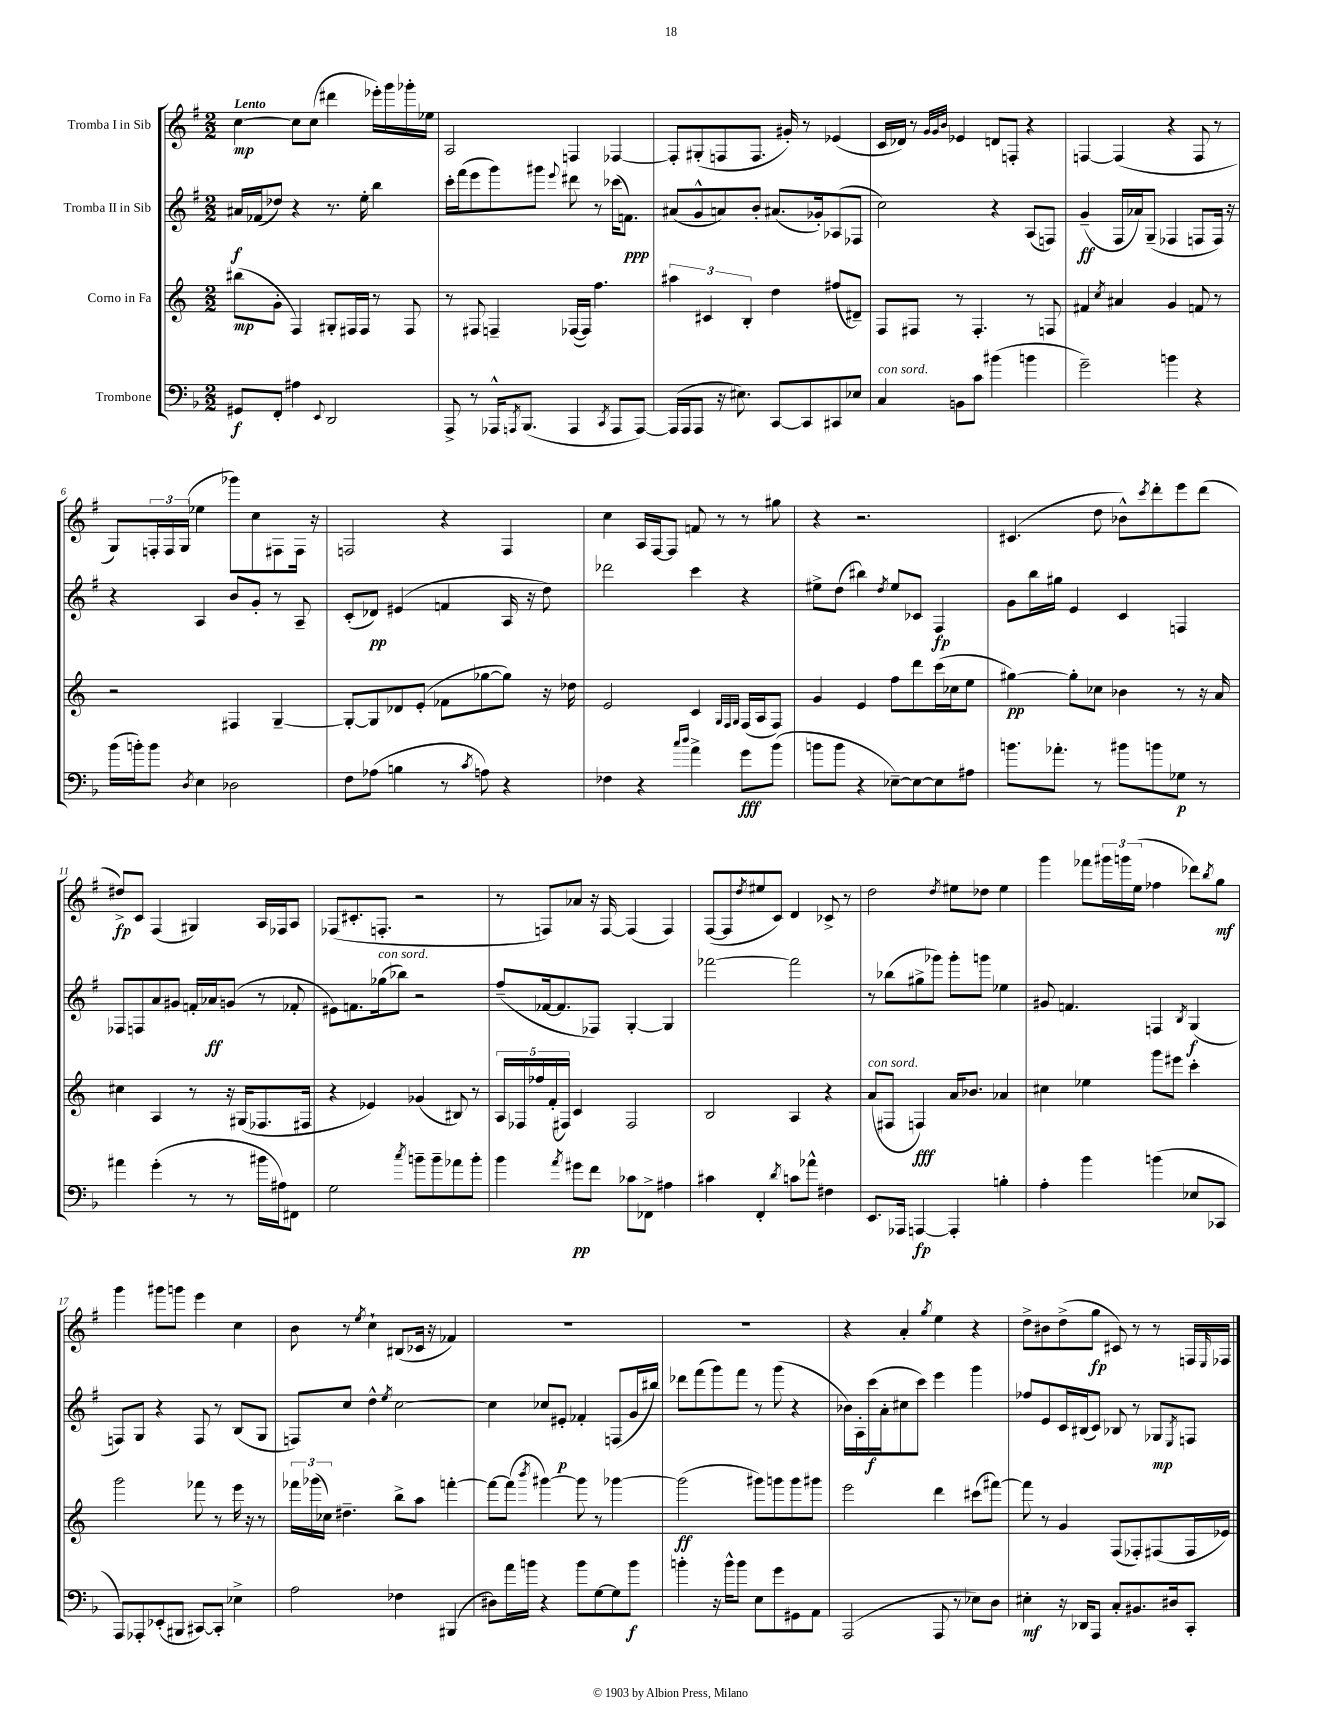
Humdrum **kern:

**kern	**kern	**kern	**kern
*staff4	*staff3	*staff2	*staff1
*clefF4	*clefG2	*clefG2	*clefG2
*k[b-]	*k[]	*k[f#]	*k[f#]
*M2/2	*M2/2	*M2/2	*M2/2
8GG#	(8bb#	16a#	[4cc
.	.	(16f-	.
8FF'	8g'	8dd-)	.
4A#	4F)	4r	8cc]
.	.	.	(8cc
8qqEE	.	.	.
2DD	8G#'	8.r	4ddd#
.	16F#	.	.
.	16F#	16ee'	.
.	8r	4bb	16eee-')
.	.	.	16ggg
.	8F#	.	16ggg-'
.	.	.	16ee-
=	=	=	=
8AAA^	8r	16ccc'	2A
.	.	(16fff#	.
8r	8F#	8eee	.
16AAA-^^	4F~	8ggg)	.
8qAAA	.	.	.
(8.BBB-	.	.	.
.	.	8ggg#	.
.	.	8qqeee	.
4AAA	([16F-	8ddd#	4F
.	16F-])	.	.
.	4.ff	8r	.
8qCC	.	.	.
8AAA	.	(16ccc-	[4F-
.	.	8.f)	.
[8AAA)	.	.	.
=	=	=	=
(16AAA]	6aa#	(8a#	8F-']
16AAA	.	.	.
8AAA	.	8g^^	(8G#'
.	6c#	.	.
16r	.	8a)	8F
8.E#)	.	.	.
.	6B'	.	.
.	.	8b'	8.F
[8CC	4dd	(8.a#	.
.	.	.	16g#')
8CC]	.	.	8r
.	.	16g-')	.
8CC#	(8ff#	(8A-	(4e-
8E-	8d#~)	8F-	.
=	=	=	=
4C	8F	2cc)	16c
.	.	.	16d-)
.	8F#	.	8r
.	.	.	32qqg
.	.	.	32qqg
.	.	.	32qqb
8BB	8r	.	4e-
8c	4.F#'	.	.
(4b#	.	4r	8d
.	.	.	8F'
4b	8r	(8A	4r
.	8F	8F)	.
=	=	=	=
2g~)	4f#	(4g~	[4F
.	8qcc	.	.
.	4a#	16F#	(4F]
.	.	16a-)	.
.	.	(8G~	.
4b	4g	4F-	4r
4r	8f	8F	8F
.	8r	16F)	8r
.	.	16r	.
=	=	=	=
(16b-	2r	4r	8G)
16b')	.	.	.
8b	.	.	24F'
.	.	.	24F
.	.	.	(24G
8qD	.	.	.
4E	.	4A	4ee-
2D-	4F#	8b	8ggg-)
.	.	8g'	8cc
.	[4G~	8r	8F#
.	.	8A~	16F#
.	.	.	16r
=	=	=	=
8F	8G'_	(8c'	2F
(8A-	8G]	8d-)	.
4B	8d-	(4e#	.
.	(8e'	.	.
8r	8f-	4f	4r
8qc	.	.	.
8A)	[8gg-	.	.
4r	8gg-])	16A	4F
.	.	16r	.
.	16r	8dd)	.
.	16dd-	.	.
=	=	=	=
4F-	2e	2ddd-	4cc
4r	.	.	16A
.	.	.	[16F#
.	.	.	8F#]
16qqcc	.	.	.
16qqdd	.	.	.
4a^	4c	4ccc	8f
.	.	.	8r
.	32qqG	.	.
.	32qqF	.	.
.	32qqG	.	.
8g	(16F	4r	8r
.	16A	.	.
(8b-	8F)	.	8gg#
=	=	=	=
8b	4g	8ee#^	4r
8b	.	(8dd	.
4r	4e	4bb#)	2.r
.	.	8qdd	.
[8E-~)	8ff	8ee#	.
8E-_	8ddd	8c-	.
8E-]	(16ccc	4F#	.
.	16cc-	.	.
8A#	8ee	.	.
=	=	=	=
8.b	[4gg#)	8g	(4.c#
.	.	16bb	.
8.a-'	.	16gg#	.
.	8gg#']	4e	.
8r	8cc-	.	8dd
8b#	4b-	4c	8b-^^)
.	.	.	8qccc
8b	.	.	8ddd'
8G-	8r	4F	8eee
8r	16r	.	(8ddd
.	16a	.	.
=	=	=	=
4a#	4cc#	8F-	8dd#^)
.	.	8F	8c
(4g'	4A	8a	(4F#
.	.	8g#	.
8r	8r	16f'	4G#)
.	.	16a-	.
8r	16r	(8g	.
.	(16G#	.	.
16b#	8.F-	8r	16A
16A#)	.	.	16F-
8FF#	.	8f-'	8A
.	16F#	.	.
=	=	=	=
2G	4r	8e#)	(8F-
.	.	8.f	8.c#'
.	4e-)	.	.
.	.	(16gg-	8.F'
.	.	8bb-)	.
8qcc	.	.	.
8b~	(4g-	2r	2r
8b~	.	.	.
8a-	8B#)	.	.
8b'	8r	.	.
=	=	=	=
4b-	20A	(8ff#~	8r
.	20F-	.	.
.	20ff-	.	.
.	.	[16f-	8F)
.	(20f'	.	.
.	.	8.f-]	.
.	20F#)	.	.
8qa	.	.	.
8g#	4c	.	8a-
8f	.	8F-)	16r
.	.	.	[16F
8c-	2F#	[4G'	(4F]
8FF-^	.	.	.
4A#	.	4G]	4F)
=	=	=	=
4c#	2B	[2fff-	([8F#
.	.	.	8F#]
.	.	.	8qdd
4FF'	.	.	8ee#
.	.	.	8c)
8qd	.	.	.
8c	4A	2fff-]	4d
8a-^^	.	.	.
4F#	4r	.	8c-^
.	.	.	8r
=	=	=	=
8.EE	(8a	8r	2dd
.	8F#	(8bb-	.
16AAA-	.	.	.
[4AAA	4F)	8gg#^	.
.	.	8ggg-)	.
.	.	.	8qdd
4AAA']	16a	8ggg-'	8ee#
.	8.b-	.	.
.	.	8ggg	8dd-
4B'	4a-	4ee-	4ee#
=	=	=	=
4A'	4cc#	8g#	4ggg
.	.	4.f	.
4b-	4ee-	.	8fff-
.	.	.	24ggg#
.	.	.	24ggg
.	.	.	(24ee
(4b	8ggg	4F	4ff-
.	8eee#	.	.
.	.	8qB	.
8E-	4ccc'	(4G	8ddd-)
.	.	.	8qbb
8CC-	.	.	8gg
=	=	=	=
8AAA)	2ggg	8F)	4ggg
8AAA-'	.	8G	.
(8EE-'	.	4r	8ggg#
8BBB#	.	.	8ggg
[8CC#)	8fff-	8F	4eee
8CC#']	8r	8r	.
4E-^	16eee	(8B	4cc
.	16r	.	.
.	8r	8G	.
=	=	=	=
2A	24fff-	8F)	8b
.	(24ggg-	.	.
.	24cc-)	.	.
.	4.dd#~	8cc	8r
.	.	.	8qee
.	.	4dd^^	4cc`
.	.	8qee	.
4F-	8bb^	[2cc	(8B#
.	8aa	.	16c-
.	.	.	16r
(4BBB#	[4fff'	.	4f-)
=	=	=	=
8D#)	8fff_	4cc]	1r
16a	(8fff]	.	.
16b	.	.	.
.	8qbbb	.	.
4r	[4ggg#)	8cc-	.
.	.	8e#'	.
8b	8ggg#]	4f-'	.
[8G	8r	.	.
8G]	[4ggg-	(8F	.
8b	.	16g	.
.	.	16bb#)	.
=	=	=	=
4b'	(2ggg-]	8ddd-	1r
.	.	(8fff#	.
16r	.	8ggg)	.
16b^^	.	.	.
8b	.	8fff#	.
8E	8ggg#)	8r	.
8g	8ggg	(8ggg	.
8GG#	8ggg	4r	.
8AA	8ggg#	.	.
=	=	=	=
(2AAA	2eee	16b-)	4r
.	.	16A'	.
.	.	(16ccc	.
.	.	16a'	.
.	.	8cc#	4a'
.	.	8ccc)	.
.	.	.	8qgg
8AAA	4ddd	4eee	4ee
8r	.	.	.
8E-)	(8ccc#	4ggg	4r
8D	[8fff#)	.	.
=	=	=	=
4E#'	8fff#]	8ff-	8dd^
.	8r	8e	8b#
16r	4g	16c	(8dd^
16DD-	.	(16B#	.
8AAA	.	8c)	8gg
8C'	(8F	8B-	8c#)
8.BB#	8F-')	8r	8r
.	(8F#	8G-	8r
16D#	.	.	.
.	.	8qE	.
8CC'	16F#	8F	16F
.	.	.	16qqE
.	16e-)	.	16F-
==	==	==	==
*-	*-	*-	*-
